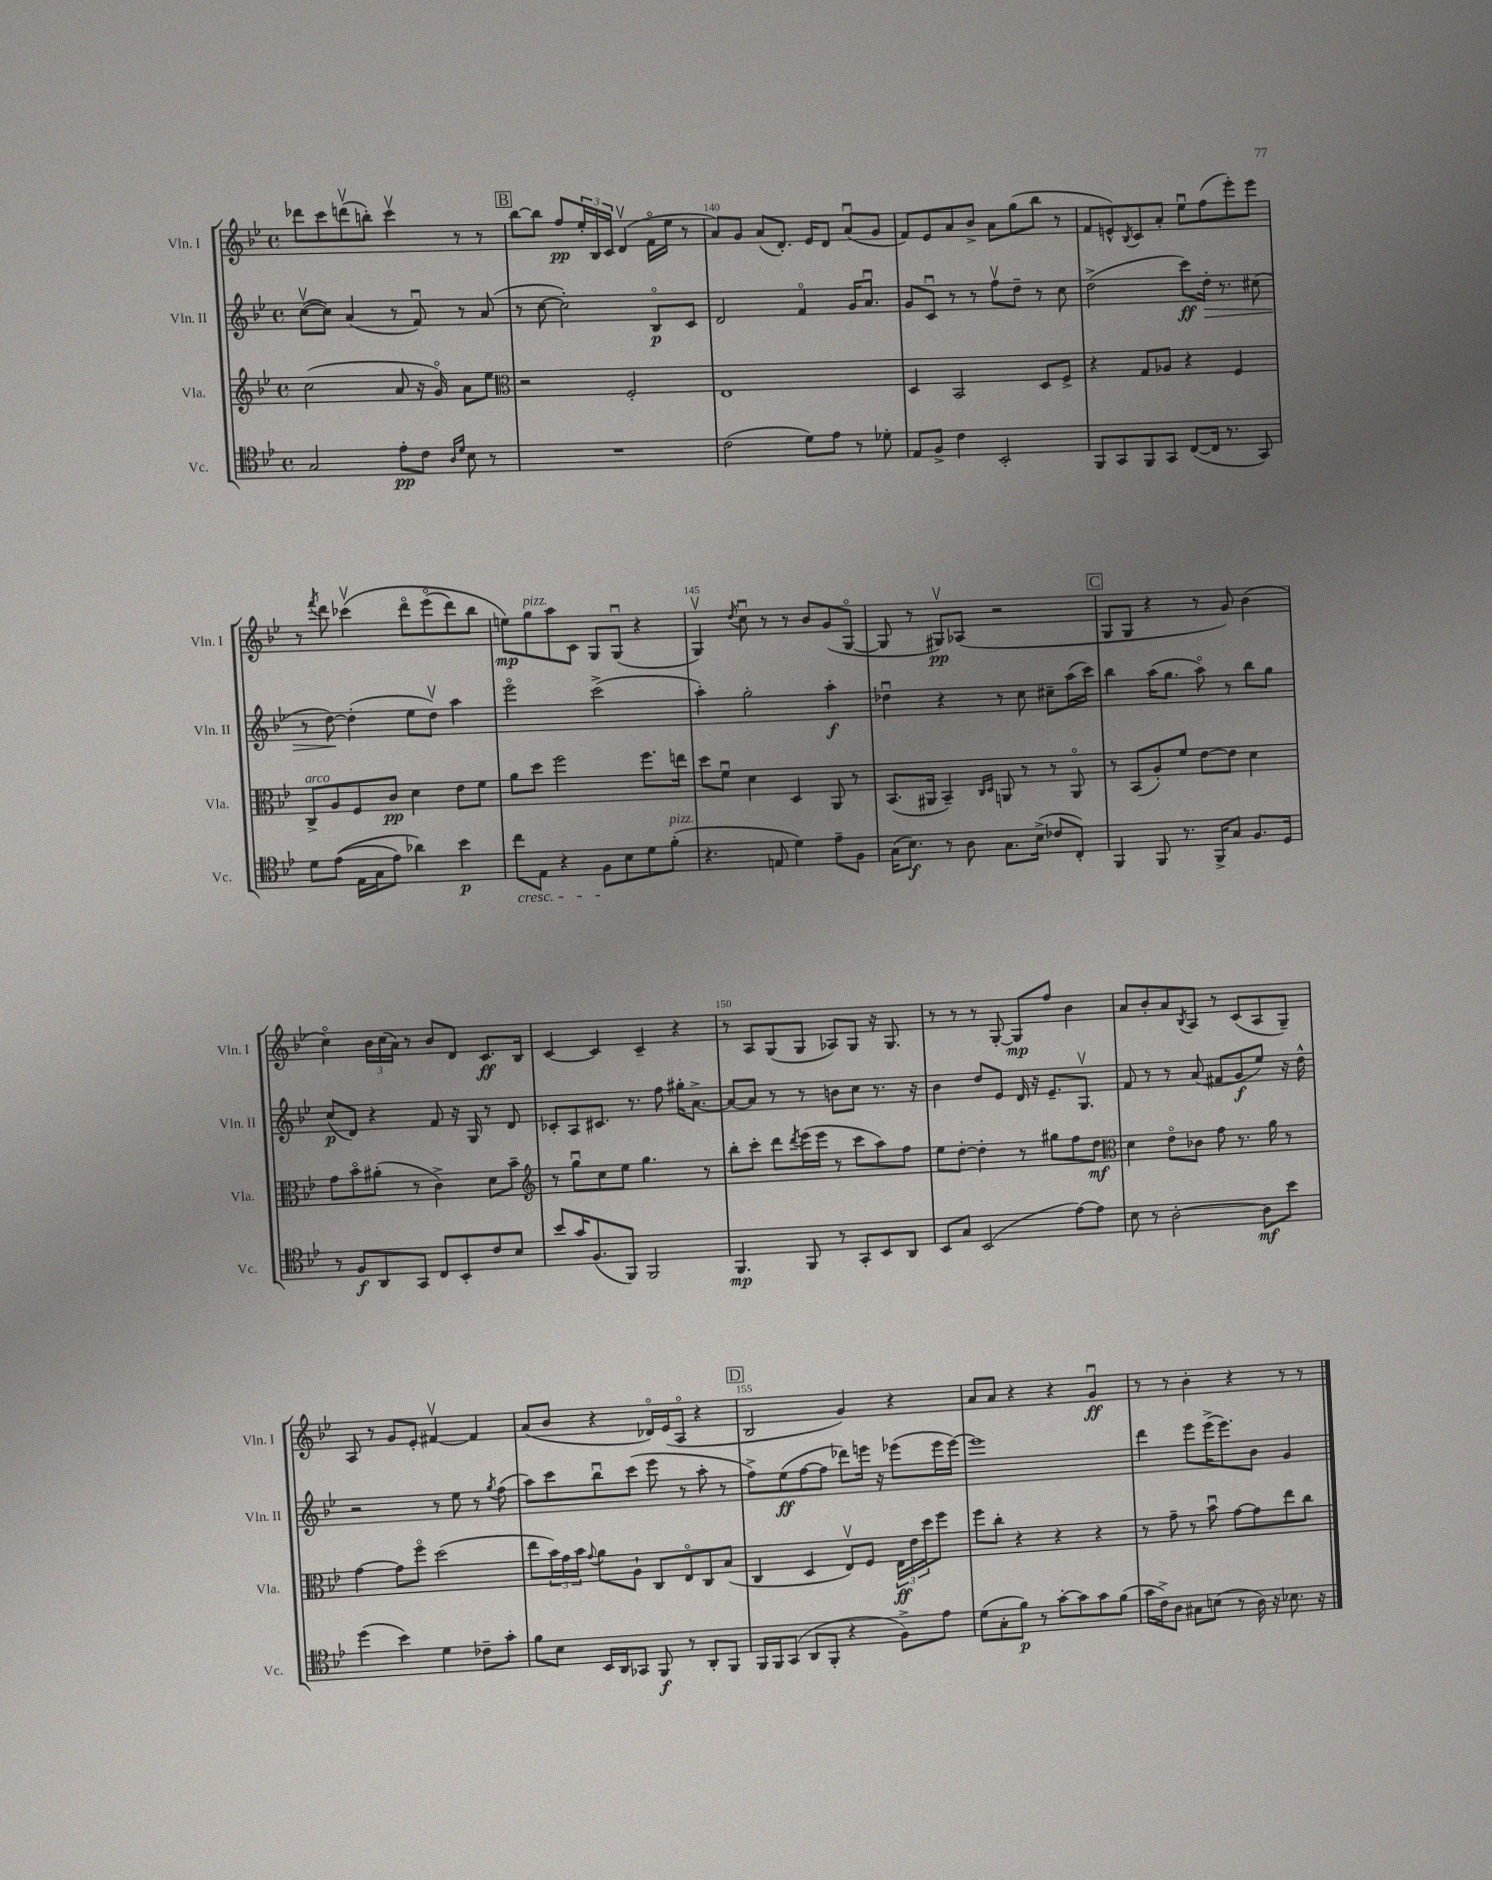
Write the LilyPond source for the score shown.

<<
\new StaffGroup <<
\new Staff = "s0" \with { instrumentName = "Vln. I" shortInstrumentName = "Vln. I" } {
    \clef treble \key bes \major \defaultTimeSignature \time 4/4
    des'''8 c'''8 d'''8\upbow( b''8-.) c'''4\upbow r8 r8 |
    \mark \markup { \box "B" } bes''8~ bes''8 f''8\pp \tuplet 3/2 { ees''16-. bes16 c'16 } d'4\upbow( f'16\flageolet ees''16 r8 |
    a'8) g'8 a'8( d'8.-.) ees'16 d'8 a'8\downbow( g'8 |
    f'8) ees'8 a'8 bes'8-> a'8 g''8( bes''8 r8 |
    f'8 e'8-^) \acciaccatura { bes8 } c'8 a'8-. ees''8\downbow f''8( ees'''8-.) ees'''8 |
    r8 \acciaccatura { f'''8 } d'''8 ces'''4\upbow\( d'''8\flageolet ees'''8\flageolet( d'''8) bes''8 |
    e''8\mp\) g''8^\markup { \italic "pizz." } a''8 c'8 g8 g8\downbow( r4 |
    g4\upbow) \acciaccatura { d''8 } c''8\downbow r8 r8 bes'8 g'8( g8~\flageolet |
    g8 r8 gis8\upbow\pp) aes8( r2 |
    \mark \markup { \box "C" } g8 g8 r4 r8 g'8) bes'4( |
    c''4\flageolet) \tuplet 3/2 { bes'16 c''16( a'16) } r8 bes'8 d'8 c'8.\ff bes16 |
    c'4~ c'4 c'4-- r4 |
    r8 a8 g8( g8 aes8) g8 r16 g8. |
    r8 r8 r8 g8~-. g8\mp f''8 bes'4 |
    a'8 bes'8-. a'8 \acciaccatura { bes8 } a8 r8 c'8( a8 g8--) |
    a8 r8 g'8 ees'8-. fis'4~\upbow fis'4 |
    a'8( bes'8 r4 des'16\flageolet) ees'16( a8\flageolet r4 |
    \mark \markup { \box "D" } bes2 g'4) r4 |
    a'8 a'8 r4 r4 g'4\downbow\ff |
    r8 r8 bes'4-. r4 r8 r8 \bar "|." |
}
\new Staff = "s1" \with { instrumentName = "Vln. II" shortInstrumentName = "Vln. II" } {
    \clef treble \key bes \major \defaultTimeSignature \time 4/4
    c''8~\upbow( c''8) a'4( r8 f'8\downbow) r8 a'8( |
    \mark \markup { \box "B" } r8 c''8~ c''2-.) bes8\flageolet\p c'8 |
    d'2 f'4\flageolet g'16 a'8.\downbow |
    g'8 c'8\downbow r8 r8 f''8\upbow d''8-- r8 c''8 |
    d''2->( c'''8\ff) d''16-.\> r8. cis''8( |
    r8 d''8~\!) d''4-.( ees''8 d''8\upbow) a''4 |
    ees'''2\flageolet c'''2->( |
    a''4-.) g''2-. a''4-.\f |
    des''4\downbow r4 r8 c''8 cis''8-- a''16( c'''16) |
    \mark \markup { \box "C" } bes''4 a''16( g''8. a''8\flageolet) r8 bes''8 g''8 |
    c''8\p( d'8) r4 f'8 r16 g16 r8 d'8 |
    ces'8-. a8 cis'8. r8. f''8 gis''16-. a'8.~-> |
    a'8~ a'8 r8 r8 b'8 c''8 r8. r16 |
    bes'4 d''8 ees'8 d'16 r16 ees'8.-- g8.\upbow |
    f'8 r8 r8 a'8( fis'8 g'8\f ees''8) r16 d''16-^ |
    r2 r8 ees''8 r8 \acciaccatura { g''8 } f''8( |
    a''8) c'''8 bes''8\downbow c'''8( ees'''8 r8 a''8-. r8 |
    \mark \markup { \box "D" } f''8->) ees''8\ff( f''8~ f''8 des'''8) e'''16 r16 ees'''8( ees'''16 ees'''16~) |
    ees'''1 |
    d'''4 ees'''8 ees'''16->( ees'''8.) bes'8 g'4 \bar "|." |
}
\new Staff = "s2" \with { instrumentName = "Vla." shortInstrumentName = "Vla." } {
    \clef treble \key bes \major \defaultTimeSignature \time 4/4
    c''2( a'8 r16 g'16\flageolet) a'8 ees''8 |
    \mark \markup { \box "B" } \clef alto r2 f2-. |
    ees1 |
    d4 bes,2 d8 f8-> |
    r4 g8 aes8 r4 f4 |
    c8->^\markup { \italic "arco" } a8 f8 c'8\pp d'4 ees'8 f'8 |
    a'8 d''8 f''2 f''8. e''16 |
    d''8 f'8\downbow d'4 d4 a,8 r8 |
    bes,8.( ais,16 bes,4--) \grace { c16 d16 } a,8 r8 r8 a,8\flageolet |
    \mark \markup { \box "C" } r8 bes,8( a8-.) f'8 ees'8~ ees'8 d'4 |
    g'8 bes'8\flageolet ais'8-.( r8 c'4->) d'8 bes'8-- |
    \clef treble r8 g''8\downbow c''8 ees''8 g''4. r8 |
    bes''8-. c'''8-. d'''8 \acciaccatura { d'''8 } ees'''16( ees'''16 r8 c'''8 a''8) f''8 |
    ees''8 d''8~-. d''4-. r8 gis''8 f''8 d''8\mf |
    \clef alto d'4 ees'8\flageolet ces'8 g'8 r8. a'16 r8 |
    g'4~ g'8 f''8\flageolet d''2( |
    ees''8 \tuplet 3/2 { bes'16) g'16 bes'16 } \appoggiatura { g'8 } a'8 a8-! c8 ees8\flageolet c8 bes8( |
    \mark \markup { \box "D" } c4 d4 ees8\upbow) f8 \tuplet 3/2 { ees16\ff ees'16 d''16 } f''8 |
    f''8 c''8-. r4 r4 r4 |
    r8 g'8-- r8 bes'8\downbow g'8~ g'8 ees''8 c''8 \bar "|." |
}
\new Staff = "s3" \with { instrumentName = "Vc." shortInstrumentName = "Vc." } {
    \clef tenor \key bes \major \defaultTimeSignature \time 4/4
    g2 ees'8-.\pp c'8 \grace { a16 d'16 } bes8 r8 |
    \mark \markup { \box "B" } R1 |
    c'2( d'8) ees'8 r8 des'8-. |
    ees8 f8-> c'4 bes,2-. |
    f,8 g,8 f,8 g,8 c8~( c16 r8. g,8) |
    d'8 ees'8(\( ees16 g16 ees'8) aes'4\) bes'4\p |
    c''8\cresc ees8 r4 f8\! bes8 d'8 f'8-.^\markup { \italic "pizz." }( |
    r4. e8 d'4) ees'8-- f8 |
    g16( bes8.\f) r8 a8 g8. bes16->( ces'8 c8-.) |
    \mark \markup { \box "C" } f,4 f,8 r8. f,16-> g8 f8. d16 |
    r8 f8\f a,8 g,8 c8 bes,8-. c'8 bes8 |
    bes'8 g'16 f8.( f,8) f,2 |
    f,4.\mp f,8 r8 g,8-. bes,8 a,8 |
    bes,8 g8 bes,2( ees'8~) ees'8 |
    bes8 r8 a2~-. a8\mf bes'8 |
    d''4( bes'4) d'4 ces'8-- g'8-. |
    f'8 bes8 bes,16 a,16 ges,8 f,8\f r8 a,8-. f,8 |
    \mark \markup { \box "D" } f,16 f,16 g,8( a,8 f,8-. r4 f8->) ees'8 |
    d'8( g8-. f'8\p) r8 g'8~-. g'8 g'8 f'8( |
    g'16 c'16->) a8 gis8 b8( r8 a16) r16 bes8. r16 \bar "|." |
}
>>
>>
\layout { \context { \Score currentBarNumber = #138 \override BarNumber.break-visibility = ##(#f #t #t) barNumberVisibility = #(every-nth-bar-number-visible 5) } }
